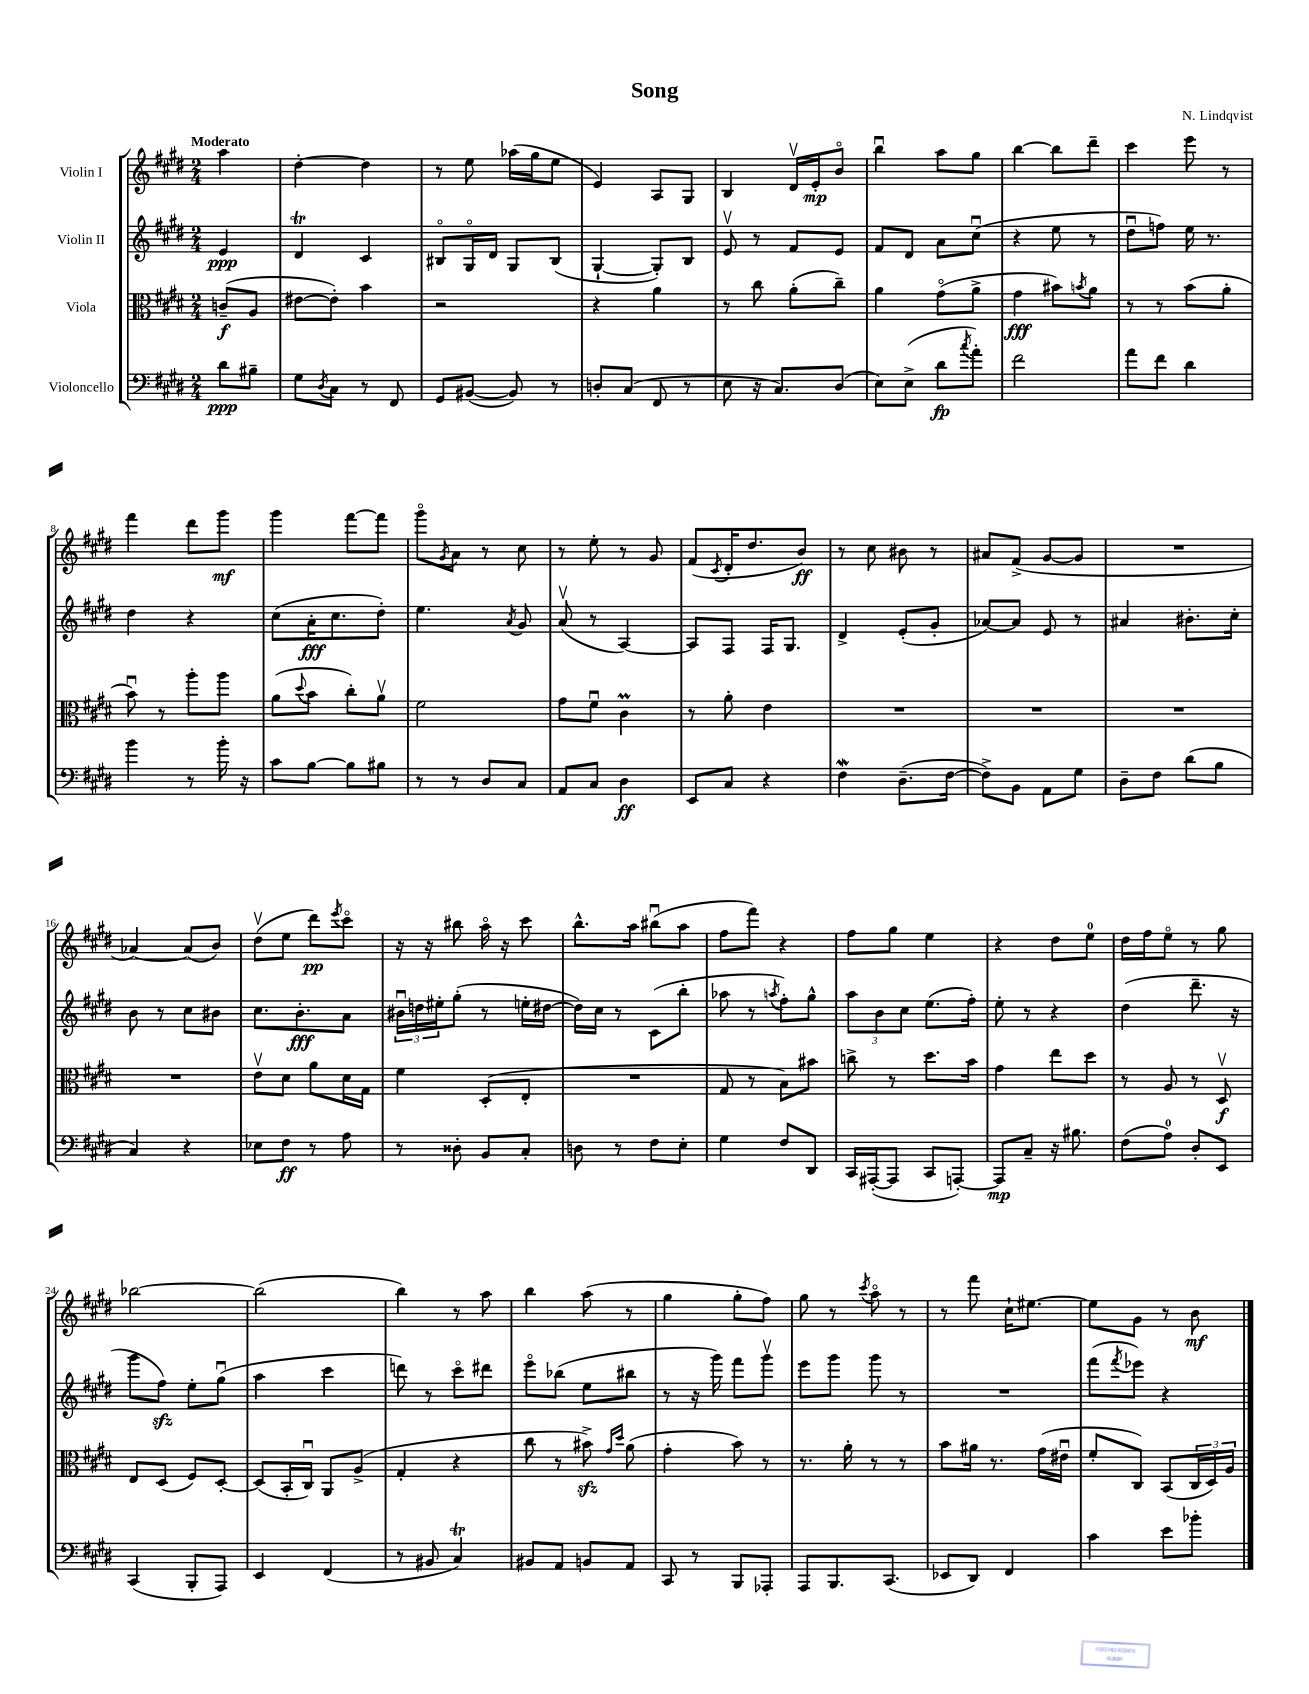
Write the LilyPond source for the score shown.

\header { title = "Song" composer = "N. Lindqvist" }
<<
\new StaffGroup <<
\new Staff = "s0" \with { instrumentName = "Violin I" } {
    \clef treble \key e \major \numericTimeSignature \time 2/4 \partial 4 \tempo "Moderato"
    a''4 |
    dis''4~-. dis''4 |
    r8 e''8 aes''16( gis''16 e''8 |
    e'4) a8 gis8 |
    b4 dis'16\upbow e'16-.\mp b'8\flageolet |
    b''4\downbow a''8 gis''8 |
    b''4~ b''8 dis'''8-- |
    cis'''4 e'''8 r8 |
    fis'''4 dis'''8 gis'''8\mf |
    gis'''4 fis'''8~ fis'''8 |
    gis'''8\flageolet \acciaccatura { gis'8 } a'8 r8 cis''8 |
    r8 e''8-. r8 gis'8 |
    fis'8( \acciaccatura { cis'8 } dis'16-. dis''8. b'8\ff) |
    r8 cis''8 bis'8 r8 |
    ais'8 fis'8->( gis'8~ gis'8 |
    R2 |
    aes'4~) aes'8( b'8) |
    dis''8\upbow( e''8 dis'''8\pp) \acciaccatura { e'''8 } cis'''8\flageolet |
    r16 r16 bis''8 a''16\flageolet r16 cis'''8 |
    b''8.-^ a''16 bis''8\downbow( a''8 |
    fis''8 fis'''8) r4 |
    fis''8 gis''8 e''4 |
    r4 dis''8 e''8-0 |
    dis''16 fis''16 e''8\flageolet r8 gis''8 |
    bes''2~ |
    bes''2( |
    b''4) r8 a''8 |
    b''4 a''8( r8 |
    gis''4 gis''8-. fis''8) |
    gis''8 r8 \acciaccatura { cis'''8 } a''8\flageolet r8 |
    r8 fis'''8 cis''16-! eis''8.~ |
    eis''8 gis'8 r8 b'8\mf \bar "|." |
}
\new Staff = "s1" \with { instrumentName = "Violin II" } {
    \clef treble \key e \major \numericTimeSignature \time 2/4 \partial 4
    e'4\ppp |
    dis'4\trill cis'4 |
    bis8\flageolet gis16\flageolet dis'16 gis8 bis8( |
    gis4~-! gis8-.) b8 |
    e'8\upbow r8 fis'8 e'8 |
    fis'8 dis'8 a'8 cis''8\downbow( |
    r4 e''8 r8 |
    dis''8\downbow f''8) e''16 r8. |
    dis''4 r4 |
    cis''8( a'16-.\fff cis''8. dis''8-.) |
    e''4. \acciaccatura { a'8 } gis'8 |
    a'8\upbow( r8 a4~) |
    a8 fis8 fis16 gis8. |
    dis'4-> e'8-.( gis'8-. |
    aes'8~) aes'8 e'8 r8 |
    ais'4 bis'8.-. cis''16-. |
    b'8 r8 cis''8 bis'8 |
    cis''8. b'8.-.\fff a'8 |
    \tuplet 3/2 { bis'16\downbow d''16 eis''16-. } gis''8-.( r8 e''16-. dis''16~ |
    dis''16) cis''16 r8 cis'8( b''8-. |
    aes''8 r8 \acciaccatura { a''8 } fis''8-.) gis''8-^ |
    \tuplet 3/2 { a''8 b'8 cis''8 } e''8.( fis''16-.) |
    e''8-. r8 r4 |
    dis''4( dis'''8.-- r16 |
    gis'''8 fis''8\sfz) e''8-. gis''8\downbow( |
    a''4 cis'''4 |
    d'''8) r8 cis'''8\flageolet dis'''8 |
    e'''8\flageolet bes''8( e''8 bis''8 |
    r8 r16 gis'''16) fis'''8 gis'''8\upbow |
    e'''8 gis'''8 gis'''8 r8 |
    R2 |
    fis'''8( \acciaccatura { fis'''8 } ees'''8) r4 \bar "|." |
}
\new Staff = "s2" \with { instrumentName = "Viola" } {
    \clef alto \key e \major \numericTimeSignature \time 2/4 \partial 4
    c'8--\f( a8 |
    eis'8~ eis'8-.) b'4 |
    r2 |
    r4 a'4 |
    r8 cis''8 a'8-.( cis''8--) |
    a'4 gis'8\flageolet( a'8-> |
    gis'4\fff bis'8) \acciaccatura { b'8 } a'8 |
    r8 r8 b'8( a'8-. |
    b'8\downbow) r8 a''8-. a''8 |
    a'8( \appoggiatura { dis''8 } b'8 cis''8-.) a'8\upbow |
    fis'2 |
    gis'8 fis'8\downbow cis'4\prall |
    r8 a'8-. e'4 |
    R2 |
    R2 |
    R2 |
    R2 |
    e'8\upbow dis'8 a'8 dis'16 gis16 |
    fis'4 dis8-.( e8-. |
    R2 |
    gis8 r8 b8) bis'8 |
    c''8-> r8 dis''8. b'16 |
    gis'4 e''8 dis''8 |
    r8 a8 r8 dis8\upbow\f |
    e8 dis8( fis8) dis8~-. |
    dis8( b,16-. cis16\downbow) a,8 a8->( |
    gis4-. r4 |
    cis''8 r8 bis'8->\sfz) \grace { gis'16 dis''16 } a'8( |
    gis'4-. b'8) r8 |
    r8. a'16-. r8 r8 |
    b'8 ais'16 r8. gis'16( eis'16\downbow |
    fis'8-. cis8) b,8( \tuplet 3/2 { cis16 dis16) a16 } \bar "|." |
}
\new Staff = "s3" \with { instrumentName = "Violoncello" } {
    \clef bass \key e \major \numericTimeSignature \time 2/4 \partial 4
    dis'8\ppp bis8-- |
    gis8 \acciaccatura { dis8 } cis8 r8 fis,8 |
    gis,8 bis,8~( bis,8) r8 |
    d8-. cis8( fis,8 r8 |
    e8 r16 cis8.) dis8( |
    e8) e8->( dis'8\fp \acciaccatura { cis''8 } a'8-.) |
    fis'2 |
    a'8 fis'8 dis'4 |
    b'4 r8 b'16-. r16 |
    cis'8 b8~ b8 bis8 |
    r8 r8 dis8 cis8 |
    a,8 cis8 dis4\ff |
    e,8 cis8 r4 |
    fis4\mordent dis8.--( fis16~ |
    fis8->) b,8 a,8 gis8 |
    dis8-- fis8 dis'8( b8 |
    cis4) r4 |
    ees8 fis8\ff r8 a8 |
    r8 disis8-. b,8 cis8-. |
    d8 r8 fis8 e8-. |
    gis4 fis8 dis,8 |
    cis,16 ais,,16~-.( ais,,8 cis,8 a,,8~-.) |
    a,,8\mp cis8-- r16 bis8. |
    fis8( a8-0) dis8-. e,8 |
    cis,4( b,,8-. a,,8) |
    e,4 fis,4( |
    r8 bis,8 cis4\trill) |
    bis,8 a,8 b,8 a,8 |
    cis,8 r8 b,,8 aes,,8-. |
    a,,8 b,,8. cis,8.( |
    ees,8 dis,8) fis,4 |
    cis'4 e'8 bes'8-. \bar "|." |
}
>>
>>
